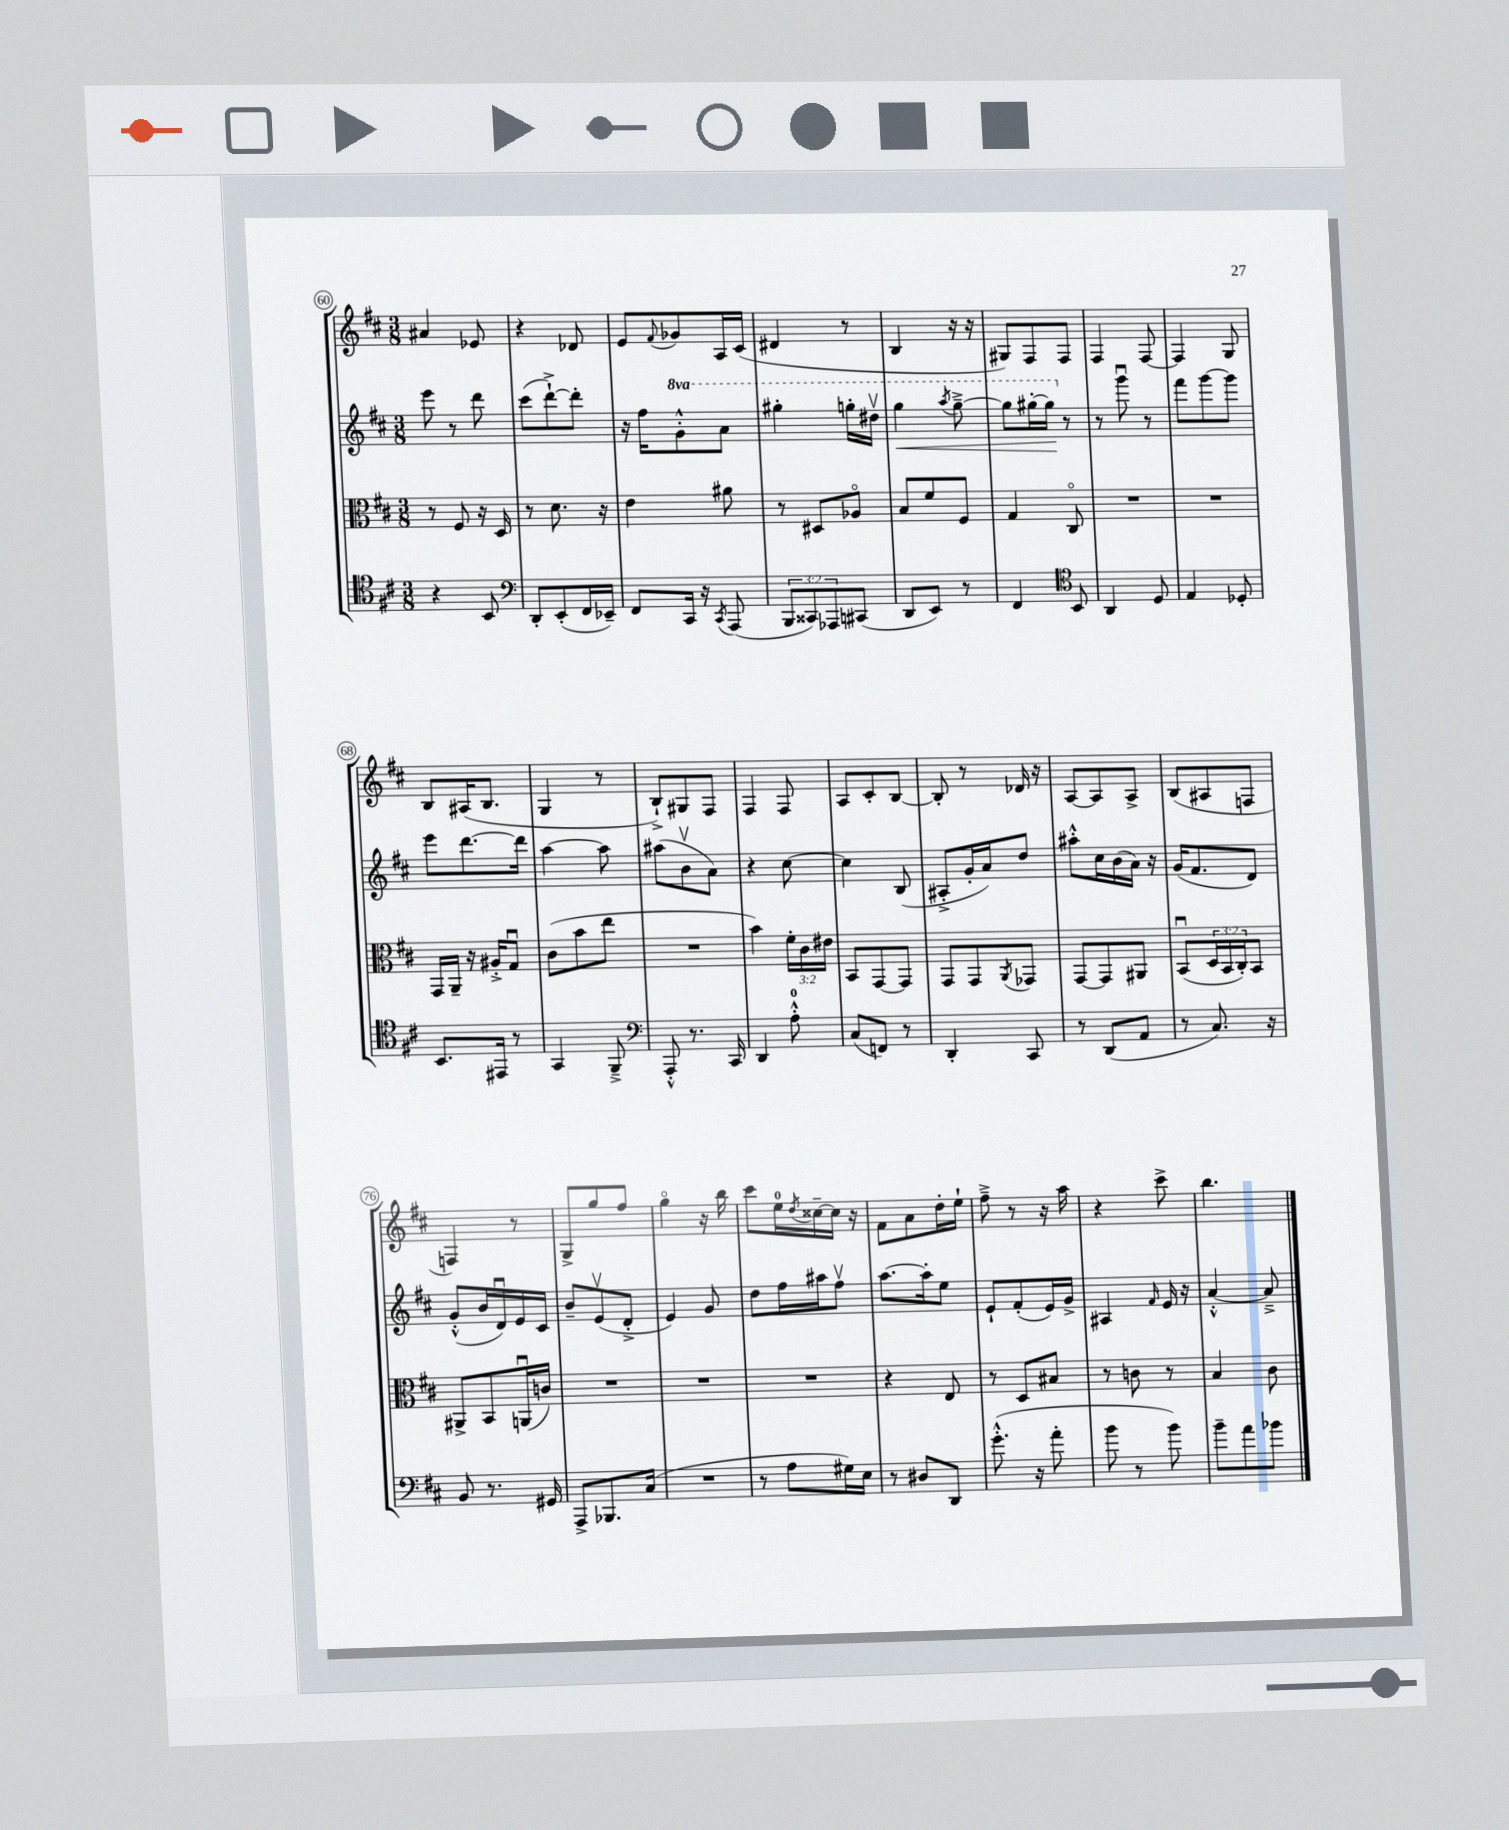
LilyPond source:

<<
\new StaffGroup <<
\new Staff = "s0" {
    \clef treble \key d \major \numericTimeSignature \time 3/8
    ais'4 ees'8 |
    r4 des'8 |
    e'8 \appoggiatura { fis'8 } ges'8 a16 cis'16( |
    dis'4 r8 |
    b4 r16 r16 |
    gis8) fis8 fis8 |
    fis4 fis8~ |
    fis4 g8 |
    b8 ais16( b8. |
    g4 r8 |
    b8-!->) gis8 fis8 |
    fis4 fis8 |
    a8 cis'8-. b8~ |
    b8-. r8 des'16 r16 |
    a8~ a8 a8-> |
    b8( ais8 f8 |
    f4) r8 |
    g8-> g''8 fis''8 |
    g''4\flageolet r16 b''16 |
    cis'''8 e''16-0 \acciaccatura { d''8 } cisis''16~-- cisis''16 r16 |
    fis'8 a'8 d''16-. e''16-! |
    fis''8---> r8 r16 a''16 |
    r4 cis'''8-> |
    b''4. \bar "|." |
}
\new Staff = "s1" {
    \clef treble \key d \major \numericTimeSignature \time 3/8 \set Staff.ottavationMarkups = #ottavation-simple-ordinals
    e'''8 r8 d'''8 |
    cis'''8( d'''8~-!->) d'''8-. |
    r16 fis''16 \ottava #1 g''8-.-^ a''8 |
    gis'''4-. g'''16-. dis'''16\upbow |
    g'''4\< \acciaccatura { a'''8 } g'''8~---> |
    g'''8 gis'''16~-. gis'''16\! \ottava #0 r8 |
    r8 g'''8\downbow r8 |
    fis'''8 g'''8~ g'''8 |
    e'''8 d'''8.~ d'''16 |
    a''4~ a''8 |
    ais''8( b'8\upbow a'8) |
    r4 cis''8~ |
    cis''4 b8( |
    ais8-.-> g'16-. a'16) d''8 |
    ais''8-.-^ cis''16 b'16( a'16) r16 |
    g'16( fis'8. d'8) |
    g'8-.-^( b'16 d'16\downbow) e'16 cis'16 |
    b'8-- e'8\upbow( d'8-.-> |
    e'4) g'8 |
    d''8 fis''16 ais''16 fis''8\upbow |
    a''8.~ a''16-. e''8 |
    e'8-! fis'8-.( e'16) g'16-> |
    ais4 \grace { fis'16 } e'16 r16 |
    a'4~-.-^ a'8---> \bar "|." |
}
\new Staff = "s2" {
    \clef alto \key d \major \numericTimeSignature \time 3/8 \override Staff.TupletNumber.text = #tuplet-number::calc-fraction-text
    r8 fis8 r16 d16 |
    r8 d'8. r16 |
    e'4 ais'8 |
    r8 dis8 aes8\flageolet |
    b8 fis'8 fis8 |
    g4 cis8\flageolet |
    R4. |
    R4. |
    g,16 a,16-- r16 ais16-.-> g8\downbow |
    cis'8( b'8 e''8 |
    R4. |
    b'4) \tuplet 3/2 { fis'16-. cis'16 eis'16 } |
    b,8 g,8~ g,8 |
    g,8 g,8 \acciaccatura { a,8 } ges,8 |
    g,8~ g,8 ais,8 |
    b,8\downbow( \tuplet 3/2 { d16 b,16 cis16-.) } b,8 |
    ais,8-> b,8 a,16\downbow( c'16) |
    R4. |
    R4. |
    R4. |
    r4 e8 |
    r8 d8 bis8 |
    r8 c'8 r8 |
    b4 cis'8 \bar "|." |
}
\new Staff = "s3" {
    \clef tenor \key d \major \numericTimeSignature \time 3/8 \override Staff.TupletNumber.text = #tuplet-number::calc-fraction-text
    r4 b,8 |
    \clef bass d,8-. e,8-.( fis,16 ees,16--) |
    fis,8 cis,16 r16 \acciaccatura { cis,8 } a,,8( |
    \tuplet 3/2 { b,,8 cisis,8) aes,,8 } cis,8( |
    d,8 e,8) r8 |
    fis,4 \clef tenor b,8 |
    a,4 d8 |
    e4 des8-. |
    b,8. eis,16 r8 |
    g,4 fis,8---> |
    \clef bass a,,8-.-^ r8. cis,16 |
    d,4 a8-0-.-^ |
    cis8( f,8) r8 |
    d,4-. cis,8 |
    r8 d,8( a,8 |
    r8 cis8.) r16 |
    b,8 r8. gis,16 |
    a,,8-> bes,,8. cis16( |
    R4. |
    r8 a8 gis16) e16 |
    r8 dis8 d,8 |
    g'8.-.-^( r16 a'8-. |
    b'8 r8 b'8) |
    b'8-- a'8 bes'8 \bar "|." |
}
>>
>>
\layout { \context { \Score currentBarNumber = #60 \override BarNumber.stencil = #(make-stencil-circler 0.1 0.3 ly:text-interface::print) } }
